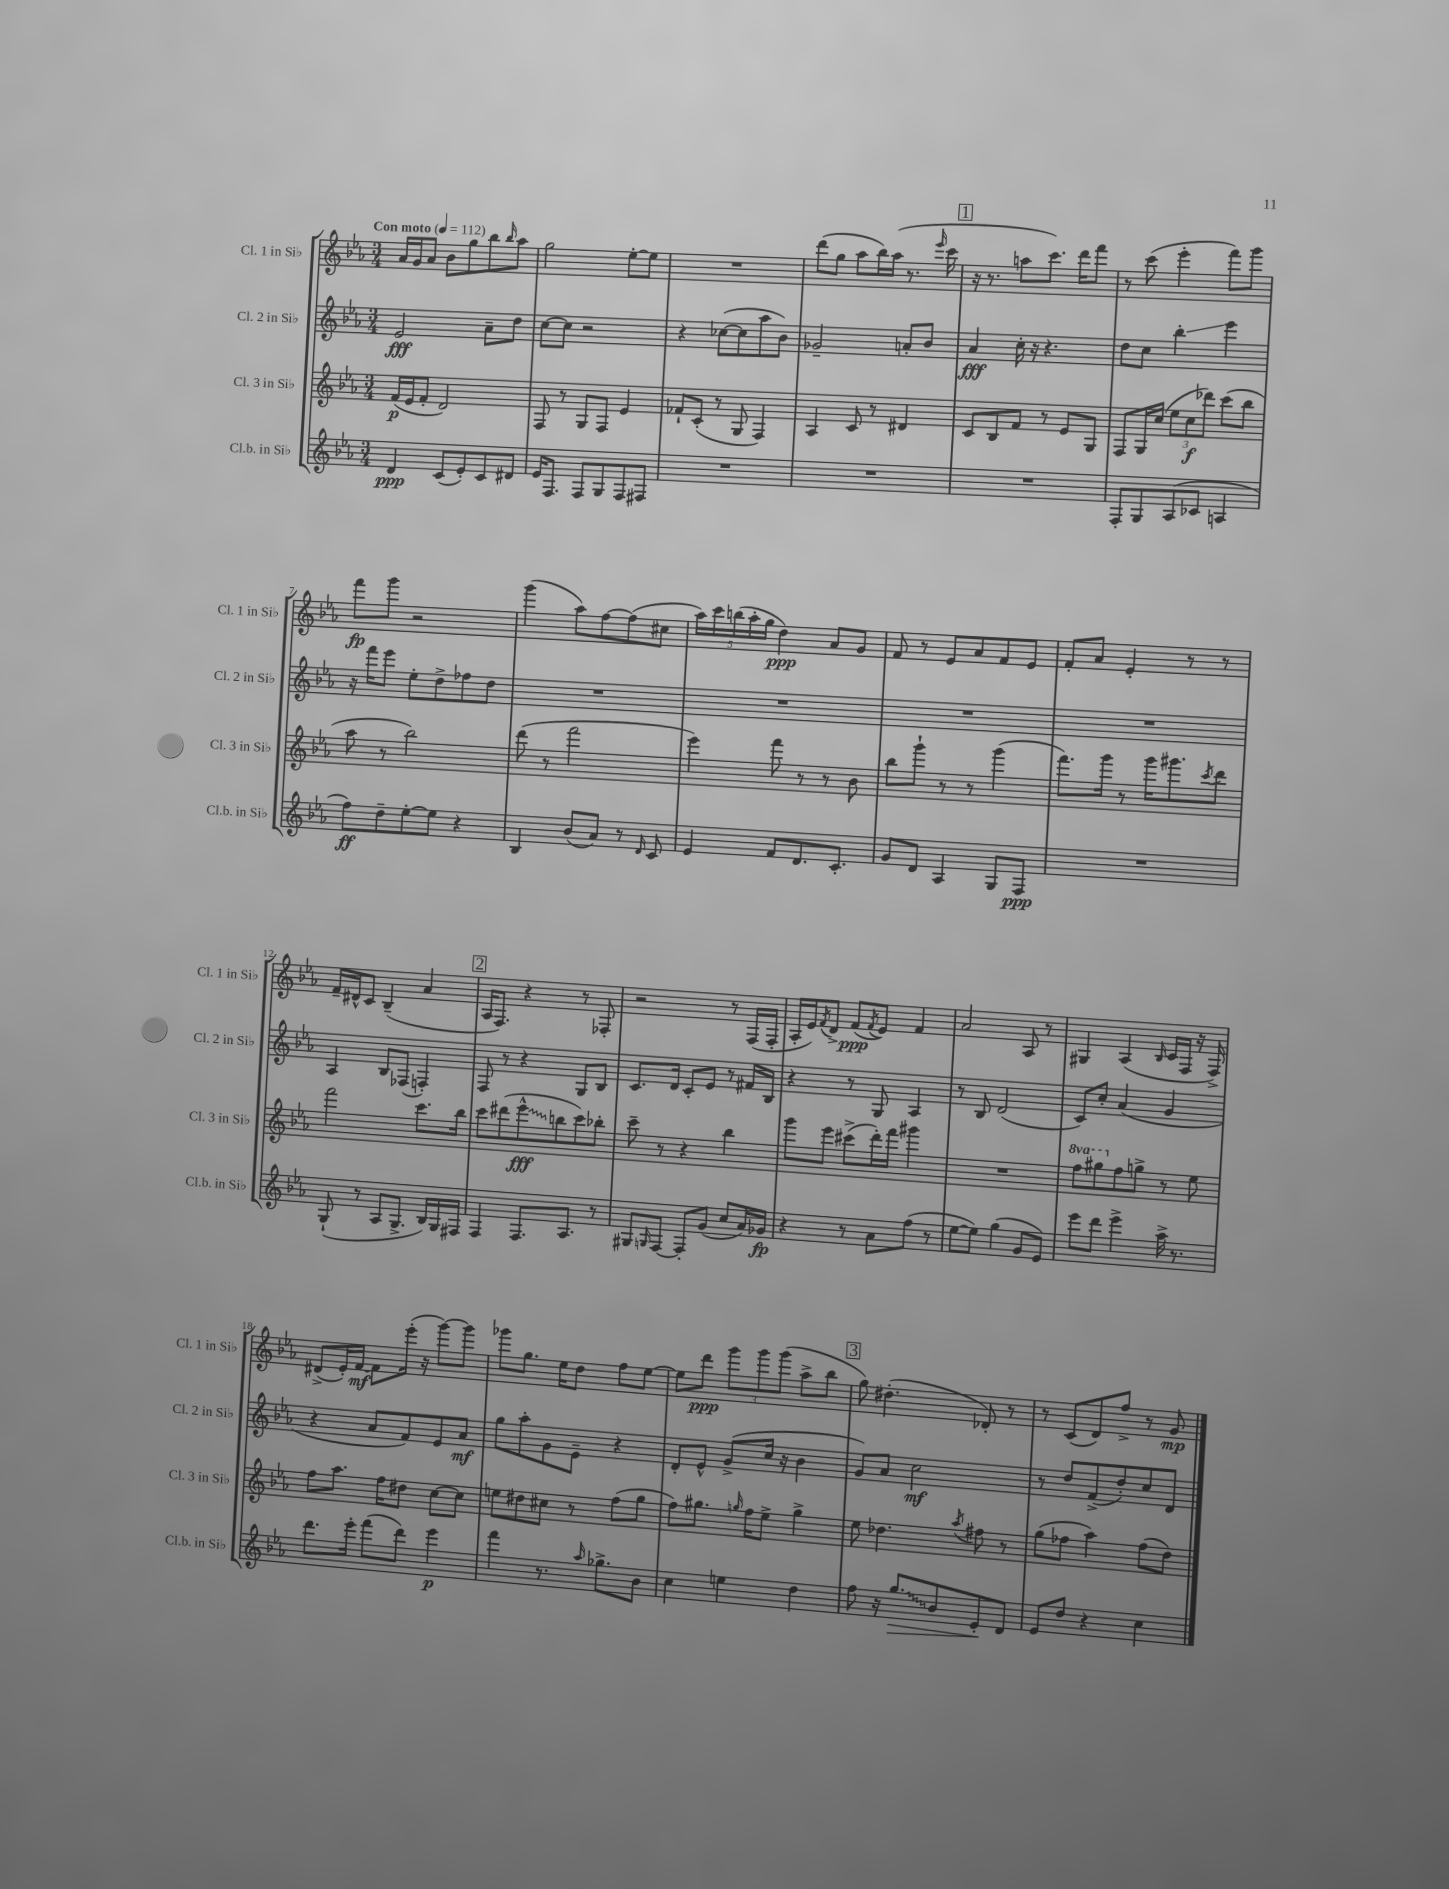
<<
\new StaffGroup <<
\new Staff = "s0" \with { instrumentName = "Cl. 1 in Sib" shortInstrumentName = "Cl. 1 in Sib" } {
    \clef treble \key ees \major \numericTimeSignature \time 3/4 \tempo "Con moto" 4 = 112
    aes'16 g'16 aes'8 bes'8 g''8 bes''8 \grace { bes''16 } aes''8 |
    g''2 ees''8~-. ees''8 |
    R2. |
    d'''8( g''8 aes''8 bes''16) aes''16( r8. \grace { ees'''16 } c'''16 |
    \mark \markup { \box "1" } r16 r8. a''8 c'''8.) d'''16 f'''8 |
    r8 c'''8( ees'''4-. f'''8) g'''8 |
    f'''8\fp g'''8 r2 |
    g'''4( aes''8) f''8~ f''8( cis''8 |
    \tuplet 5/4 { aes''16) c'''16 b''16( aes''16-. g''16 } d''4\ppp) aes'8 g'8 |
    f'8 r8 ees'8 aes'8 f'8 ees'8 |
    f'8-. aes'8 ees'4-. r8 r8 |
    f'16-- dis'16-^ c'8 bes4--( aes'4 |
    \mark \markup { \box "2" } aes16 f8.) r4 r8 fes8-. |
    r2 r8 f16( f16-. |
    aes16-. ees'16) \acciaccatura { f'8 } d'8-> f'8\ppp( \acciaccatura { f'8 } ees'8) f'4 |
    aes'2 aes8 r8 |
    gis4 aes4( \grace { bes16 } c'16 f16 r16 f16->) |
    dis'8->( ees'16-.) f'16~\mf f'8 ees'''16-.( r16 g'''8~) g'''8 |
    ges'''8 g''8. ees''16 d''8 f''8 ees''8~ |
    ees''8 d'''8\ppp \tuplet 3/2 { g'''8 g'''8 g'''8( } aes''8-> bes''8 |
    \mark \markup { \box "3" } g''8) dis''4.-.( des'8-.) r8 |
    r8 c'8( d'8) f''8-> r8 g'8\mp \bar "|." |
}
\new Staff = "s1" \with { instrumentName = "Cl. 2 in Sib" shortInstrumentName = "Cl. 2 in Sib" } {
    \clef treble \key ees \major \numericTimeSignature \time 3/4
    ees'2\fff aes'8-- d''8 |
    c''8~ c''8 r2 |
    r4 ces''8~( ces''8 aes''8 bes'8) |
    ges'2-- a'8-. bes'8 |
    \mark \markup { \box "1" } aes'4\fff c''16-. r16 r4. |
    d''8 c''8 bes''4-.\glissando ees'''4 |
    r16 f'''16 ees'''8 ees''8-. d''8-> fes''8 d''8 |
    R2. |
    R2. |
    R2. |
    R2. |
    aes4 bes8 fes8( f4-.) |
    \mark \markup { \box "2" } f8 r8 r4 g8 bes8 |
    c'8. d'16 c'8-. ees'8 r8 fis'16 bes16 |
    r4 r8 g8 aes4 |
    r8 bes8 d'2( |
    c'8) c''8-. aes'4( g'4 |
    r4 aes'8 f'8) ees'8 aes'8\mf |
    g''8 aes''8-. g'8 ees'8-- r4 |
    d'8-. ees'8-^ g'8->( c''16 r16 bes'4 |
    \mark \markup { \box "3" } g'8) aes'8 c''2\mf |
    r8 d''8 f'8->( d''8-.) c''8 d'8 \bar "|." |
}
\new Staff = "s2" \with { instrumentName = "Cl. 3 in Sib" shortInstrumentName = "Cl. 3 in Sib" } {
    \clef treble \key ees \major \numericTimeSignature \time 3/4 \set Staff.ottavationMarkups = #ottavation-simple-ordinals
    f'16\p( ees'16 f'8-. d'2) |
    f8 r8 g8 f8 ees'4 |
    fes'8-! c'8-.( r8 g8 f4) |
    aes4 c'8 r8 dis'4 |
    \mark \markup { \box "1" } c'8 bes8 f'8 r8 ees'8 g8 |
    f8 g16 c''16( \tuplet 3/2 { ees''8 c''8\f des'''8) } c'''8( bes''8 |
    aes''8 r8 bes''2) |
    d'''8( r8 f'''2 |
    ees'''4) f'''8 r8 r8 bes'8 |
    bes''8 g'''8-! r8 r8 g'''4( |
    f'''8.) g'''16 r8 g'''16 gis'''8. \acciaccatura { c'''8 } d'''8 |
    f'''2 c'''8. bes''16 |
    \mark \markup { \box "2" } c'''8 dis'''8( \once \override Glissando.style = #'zigzag ees'''8-^\glissando\fff b''8 c'''8) bes''8-. |
    c'''8-- r8 r4 bes''4 |
    g'''8 ees'''8 cis'''8->( d'''16-.) f'''16 gis'''4 |
    R2. |
    \ottava #1 f'''8 gis'''8 \ottava #0 f''8 g''!8-> r8 ees''8 |
    f''8 aes''8. f''16 dis''8 c''8~ c''8 |
    e''8 dis''8 cis''8 r8 f''8( g''8 |
    f''8) gis''8. \grace { g''16 } f''16 ees''8-> g''4-> |
    \mark \markup { \box "3" } ees''8 des''4. \acciaccatura { aes''8 } fis''8 r8 |
    g''8( fes''8 aes''4) fes''8( d''8) \bar "|." |
}
\new Staff = "s3" \with { instrumentName = "Cl.b. in Sib" shortInstrumentName = "Cl.b. in Sib" } {
    \clef treble \key ees \major \numericTimeSignature \time 3/4
    d'4\ppp c'8( ees'8-.) c'8 dis'8 |
    ees'16 f8. f8 g8 f8 fis8 |
    R2. |
    R2. |
    \mark \markup { \box "1" } R2. |
    f8-. g8 aes8( ces'8 a4 |
    f''8\ff) d''8-- ees''8~-. ees''8 r4 |
    bes4 bes'8( aes'8) r8 \grace { d'16 } c'8 |
    ees'4 f'8 d'8. c'8.-. |
    g'8 d'8 aes4 g8 f8\ppp |
    R2. |
    g8-!( r8 aes8 g8.-> bes16) g16 fis16 |
    \mark \markup { \box "2" } f4 f8. aes8. r8 |
    gis8 \grace { g16 } f8~ f8-. g'8( c''8 aes'16) ges'16\fp |
    r4 r8 aes'8 f''8( r8 |
    ees''8~ ees''8) g''4( g'8 ees'8) |
    ees'''8 d'''8 ees'''4-> aes''16-> r8. |
    d'''8. ees'''16-. f'''8( d'''8) ees'''4\p |
    f'''4 r8. \grace { aes''16 } ges''8.-> bes'8 |
    c''4 e''4 d''4 |
    \mark \markup { \box "3" } f''8 r16 \once \override Glissando.style = #'zigzag g''8.\glissando\> bes'8 ees'8-.\! d'8 |
    ees'8 d''8 r4 c''4 \bar "|." |
}
>>
>>
